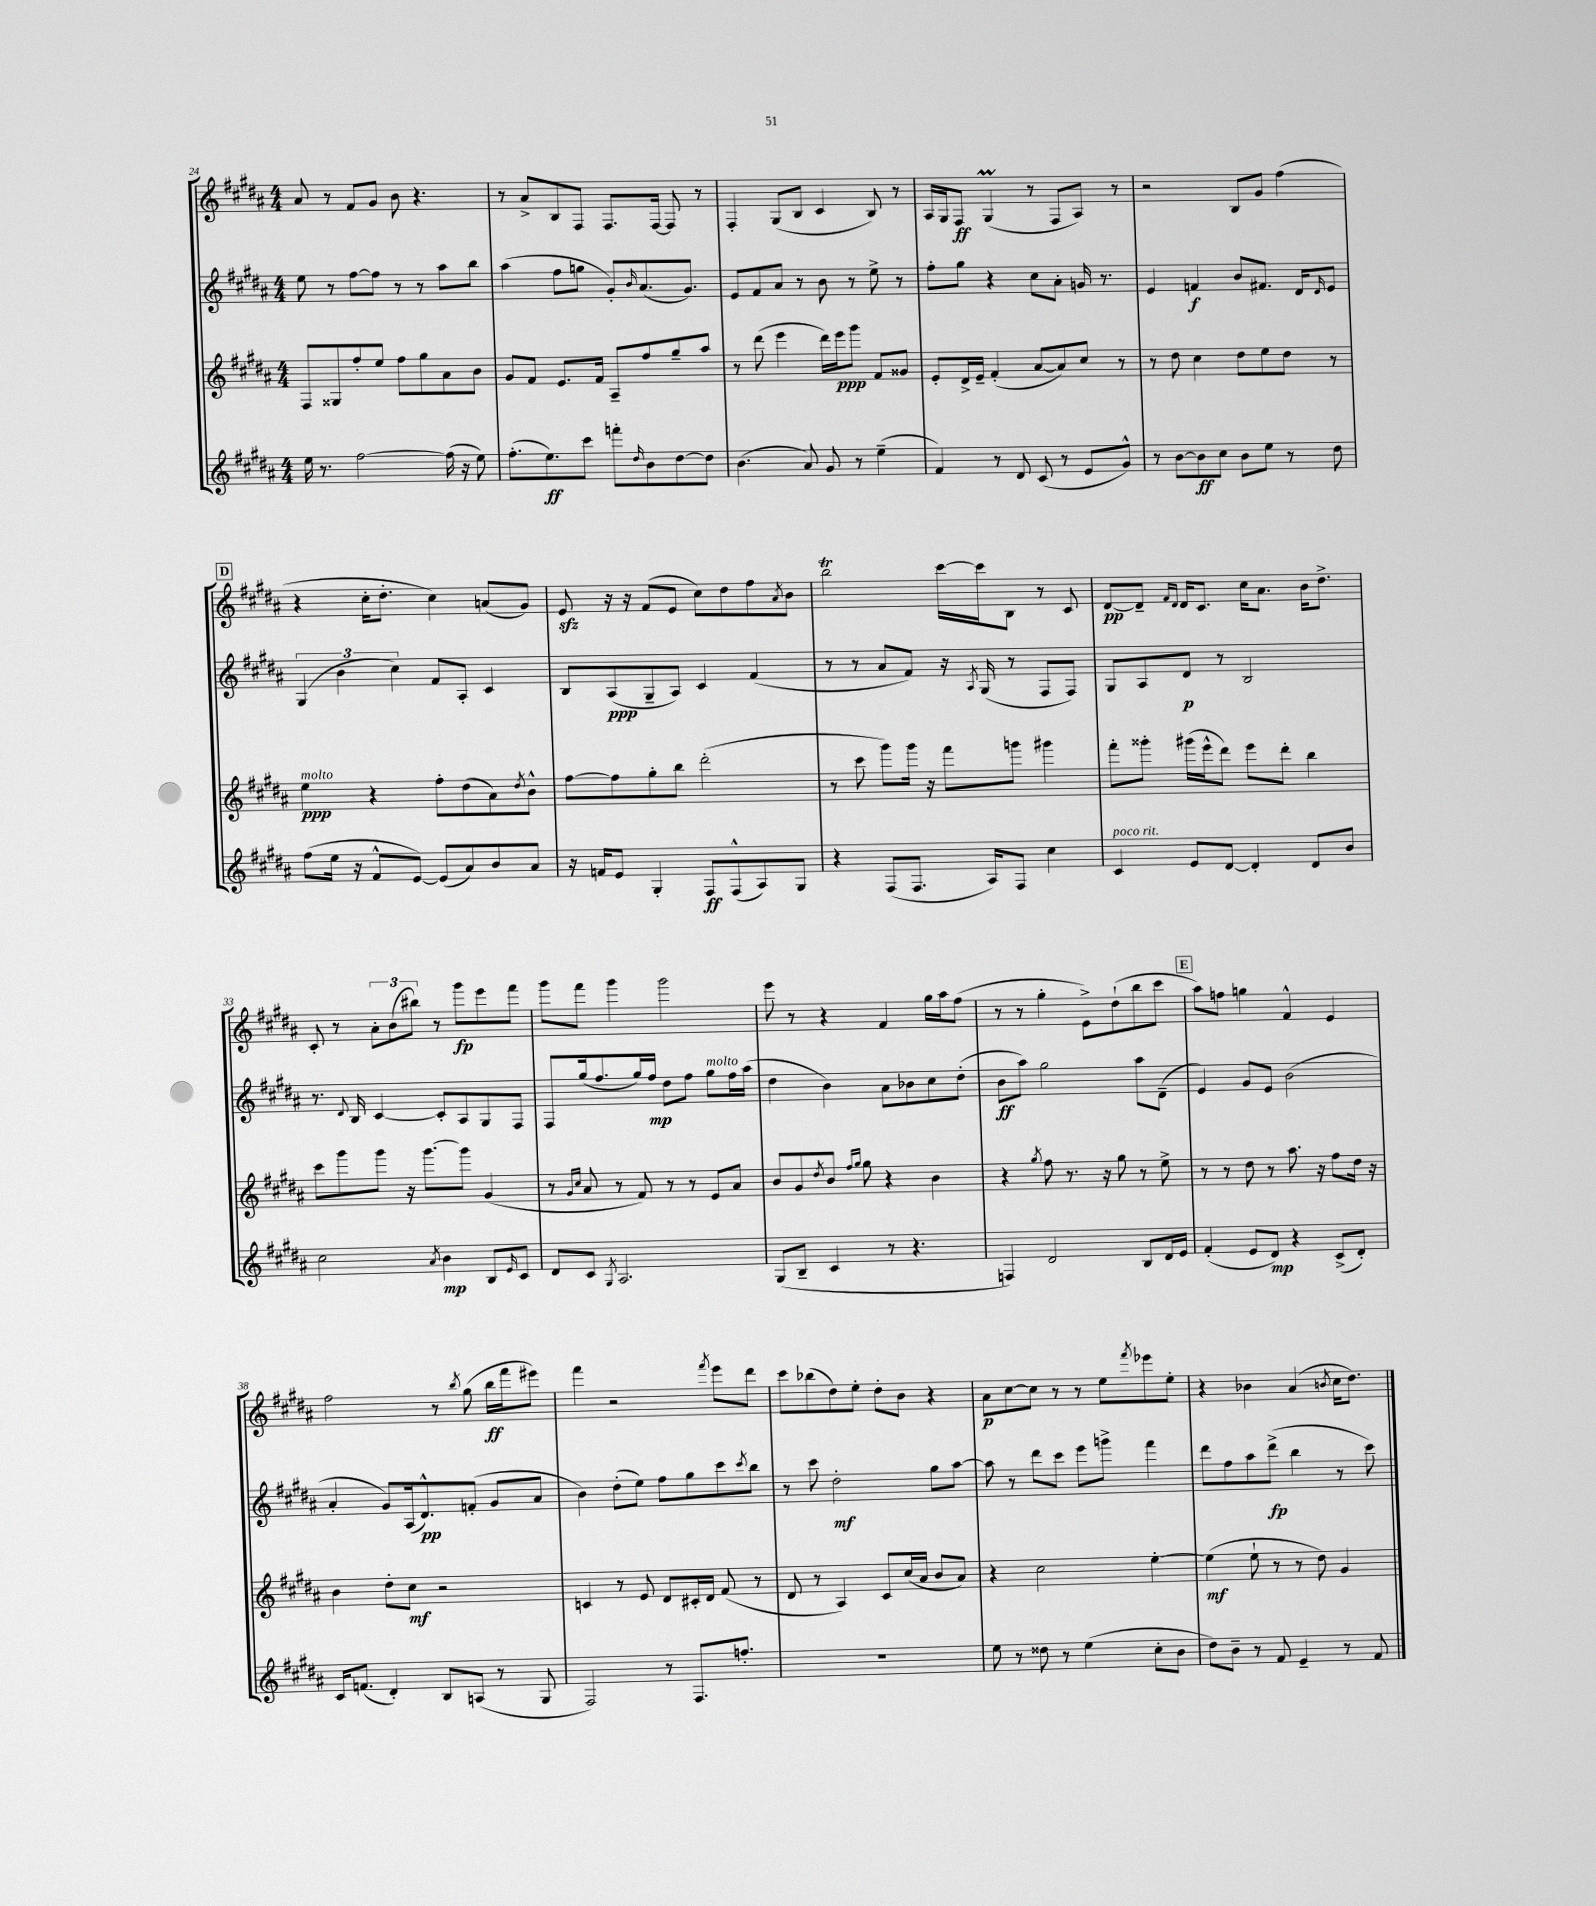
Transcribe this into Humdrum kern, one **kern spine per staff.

**kern	**kern	**kern	**kern
*staff4	*staff3	*staff2	*staff1
*clefG2	*clefG2	*clefG2	*clefG2
*k[f#c#g#d#a#]	*k[f#c#g#d#a#]	*k[f#c#g#d#a#]	*k[f#c#g#d#a#]
*M4/4	*M4/4	*M4/4	*M4/4
16ee\	8F#/L	8ee\	8a#/
8.r	.	.	.
.	8G##/	8r	8r
[2ff#\	8ff#'/	[8ff#\L	8f#/L
.	8ee/J	8ff#\]J	8g#/J
.	8ff#\L	8r	8b\
.	8gg#\	8r	4.r
(16ff#\]	8a#\	8aa#\L	.
16r	.	.	.
8ee\)	8b\J	8bb\J	.
=	=	=	=
(8.ff#'\L	8g#/L	(4aa#\	8r
.	8f#/J	.	8a#^/L
8.ee\)	.	.	.
.	8.e/L	8ff#\L	8B/
8ccc#\J	.	8gg\J	8F#/J
.	16f#/Jk	.	.
8fff'\L	8A#~/L	8g#'/L)	8.F#/L
16qqdd#/	.	16qqb/	.
8b\	8ff#/	(8.a#/	.
.	.	.	[16F#/Jk
[8dd#\	8gg#~/	.	8F#/]
.	.	8.g#/J)	.
8dd#\]J	8aa#/J	.	8r
=	=	=	=
(4.b\	8r	8e/L	4F#'/
.	(8ddd#\	8f#/	.
.	4eee\	8a#/J	(8G#/L
8a#/)	.	8r	8B/J
8g#/	16ddd#\LL)	8b\	4c#/
.	16eee\J	.	.
8r	8ggg#\J	8r	.
(4ee~\	8f#/L	8ee^\	8B/)
.	8g##/J	8r	8r
=	=	=	=
4f#/)	8e'/L	8ff#'\L	16A#/LL
.	.	.	16G#/J
.	16d#^/L	8gg#\J	8F#/J
.	16e~/JJ	.	.
8r	(4f#'/	4r	(4G#/
8d#/	.	.	.
(8c#/	[8a#/L	8cc#\L	8r
8r	8a#/])	8a#'\J	8F#/L
8e/L	8cc#/J	16g/	8A#/J)
.	.	8.r	.
8g#^^/J)	8r	.	8r
=	=	=	=
8r	8r	4e/	2r
[8b\L	8dd#\	.	.
8b\]	4cc#\	4f/	.
8cc#\J	.	.	.
8b\L	8dd#\L	8b/L	8B/L
8ee\J	8ee\	8.f#/J	8g#/J
8r	8dd#\J	.	(4ff#\
.	.	16d#/LK	.
.	.	16qqd#/	.
8dd#\	8r	8e/J	.
=	=	=	=
(8ff#\L	4ee\	(6G#/	4r
16ee\Jk	.	.	.
.	.	6b\	.
16r	.	.	.
8f#^^/L	4r	.	16cc#'\LK
.	.	.	8.dd#'\J
.	.	6cc#\)	.
[8e/J)	.	.	.
(8e/]L	8ff#'\L	8f#/L	4cc#\)
8a#/)	(8dd#\	8A#'/J	.
8b/	8a#\)	4c#/	(8a/L
.	8qdd#/	.	.
8a#/J	8b^^\J	.	8g#/J)
=	=	=	=
16r	[8ff#\L	8B/L	8e/
16f/LK	.	.	.
8e/J	8ff#\]	(8A#/	16r
.	.	.	16r
4G#'/	8gg#'\	8G#~/	(8f#/L
.	8bb\J	8A#/J)	8e/J
8F#/L	(2ddd#'\	4c#/	8cc#\L)
(8F#^^/	.	.	8dd#\
8A#/)	.	(4f#/	8ff#\
.	.	.	8qa#/
8G#/J	.	.	8b\J
=	=	=	=
4r	8r	8r	2bb\
.	8ccc#\	8r	.
(8F#/L	8ggg#\L)	8a#/L	.
8.F#/J	16ggg#\Jk	8f#/J)	.
.	16r	.	.
.	8fff#\L	16r	[16ccc#\LL
.	.	8qA#/	.
16A#/LK)	.	(16G#/	16ccc#\]J
8F#/J	8ggg\J	8r	8B\J
4cc#\	4ggg#\	8F#/L	8r
.	.	8F#/J)	8c#/
=	=	=	=
4c#/	8fff#'\L	8G#/L	[8d#/L
.	8ggg##'\J	8A#/	8d#~/]J
.	.	.	16qqf#/LL
.	.	.	16qqd#/JJ
8e/L	(16ggg#\LL	8d#/J	16d#/LK
.	16eee^^\J	.	8.c#/J
[8d#/J	8ddd#\J)	8r	.
4d#'/]	8eee\L	2B/	16cc#\LK
.	.	.	8.a#\J
.	8ddd#'\J	.	.
8d#/L	4bb\	.	16b\LK
.	.	.	8.dd#^\J
8b/J	.	.	.
=	=	=	=
2cc#\	8ccc#\L	8.r	8c#'/
.	8ggg#\	.	8r
.	.	8qqd#/	.
.	.	16B/	.
.	8ggg#\J	[4c#/	12a#'\L
.	.	.	(12b\
.	16r	.	.
.	.	.	12bb#\J)
.	[8.ggg#\L	.	.
8qa#/	.	.	.
4b\	.	8c#'/]L	8r
.	8ggg#\]J	8A#/	8ggg#\L
8B/L	(4g#/	8G#/	8eee\
16qqe/	.	.	.
8c#/J	.	8F#/J	8fff#\J
=	=	=	=
8d#/L	8r	8F#/L	8ggg#\L
.	16qqg#/LL	.	.
.	16qqcc#/JJ	.	.
8c#/J	8a#/	(16gg#/k	8fff#\J
.	.	8.ff#/	.
8qG#/	.	.	.
2.A#/	8r	.	4ggg#\
.	8f#/)	16gg#/L)	.
.	.	16ff#/JJ	.
.	8r	8dd#\L	2ggg#\
.	8r	8ff#\J	.
.	8e/L	8gg#\L	.
.	8a#/J	16ff#\L	.
.	.	(16aa#\JJ	.
=	=	=	=
(8G#/L	8b/L	4dd#\	8eee\
8B~/J	8g#/	.	8r
.	8qdd#/	.	.
4c#/	8b/J	4b\)	4r
.	16qqff#/LL	.	.
.	16qqgg#/JJ	.	.
.	8gg#\	.	.
8r	4r	8a#\L	4f#/
4.r	.	8b-\	.
.	4b\	8cc#\	16gg#\LL
.	.	.	16aa#\J
.	.	(8dd#'\J	(8ff#\J
=	=	=	=
4F/)	4r	8b\L	8r
.	.	8aa#\J)	8r
.	8qgg#/	.	.
2d#/	8ff#\	2gg#\	4gg#'\
.	8.r	.	.
.	.	.	8e^\L)
.	16r	.	.
.	8gg#\	.	(8dd#`\
8B/L	8r	8aa#\L	8bb\
16d#/L	8ee^\	(8d#~\J	8ccc#\J
16e/JJ	.	.	.
=	=	=	=
(4f#'/	8r	4e/)	8aa#\L)
.	8r	.	8ff\J
8e/L	8dd#\	8g#/L	4gg\
8d#/J)	8r	8e/J	.
4r	8.aa#\	(2b\	4f#^^/
.	16r	.	.
(8c#^/L	8ff#\L	.	4e/
8d#'/J)	16dd#\Jk	.	.
.	16r	.	.
=	=	=	=
16c#/LK	4b\	4a#'/	2ff#\
(8.f/J	.	.	.
4d#'/)	8dd#'\L	8g#/L)	.
.	8cc#\J	(16A#/k	.
.	.	8.d#^^/)	.
8B/L	2r	.	8r
.	.	.	8qbb/
(8A/J	.	(8f'/J	(8gg#\
8r	.	8g#/L	16bb\LL
.	.	.	16fff#\J
8G#/	.	8a#/J	8eee#\J)
=	=	=	=
2F#/)	4c/	4b\)	4fff#\
.	8r	(8dd#'\L	2r
.	8e/	8ee\J)	.
8r	8d#/L	8ff#\L	.
8.F#/L	16c#'/L	8gg#\	.
.	16d#/JJ	.	.
.	.	.	8qfff#/
.	(8f#/	8ccc#\	8eee\L
8.ff'/J	.	.	.
.	.	8qccc#/	.
.	8r	8bb\J	8ddd#\J
=	=	=	=
1r	8d#/	8r	8ccc#\L
.	8r	8ccc#\	(8bb-\
.	4A#/)	2dd#'\	8dd#\)
.	.	.	8ee'\J
.	8c#/L	.	8dd#'\L
.	(16cc#/L	.	8b\J
.	16a#/JJ	.	.
.	8b/L	8gg#\L	4r
.	8a#/J)	[8aa#\J	.
=	=	=	=
8ee\	4r	8aa#\]	8a#\L
8r	.	8r	[8cc#\
8dd##\	2cc#\	8ddd#\L	8cc#\]J
8r	.	8ccc#\J	8r
(4ee\	.	8eee\L	8r
.	.	8ggg^\J	8ee\L
.	.	.	8qfff#/
8cc#'\L	[4ee'\	4fff#\	8eee-\
8b\J	.	.	8ee'\J
=	=	=	=
8dd#\L)	(4ee\]	8ddd#\L	4r
8b~\J	.	8ff#\	.
8r	8ee`\	8aa#\	4b-\
8f#/	8r	(8ddd#^\J	.
4e~/	8r	4bb\	(4a#/
.	8dd#\)	.	.
.	.	.	8qb/
8r	4g#/	8r	16cc#\LK
.	.	.	8.dd#\J)
8f#/	.	8ccc#\)	.
==	==	==	==
*-	*-	*-	*-
